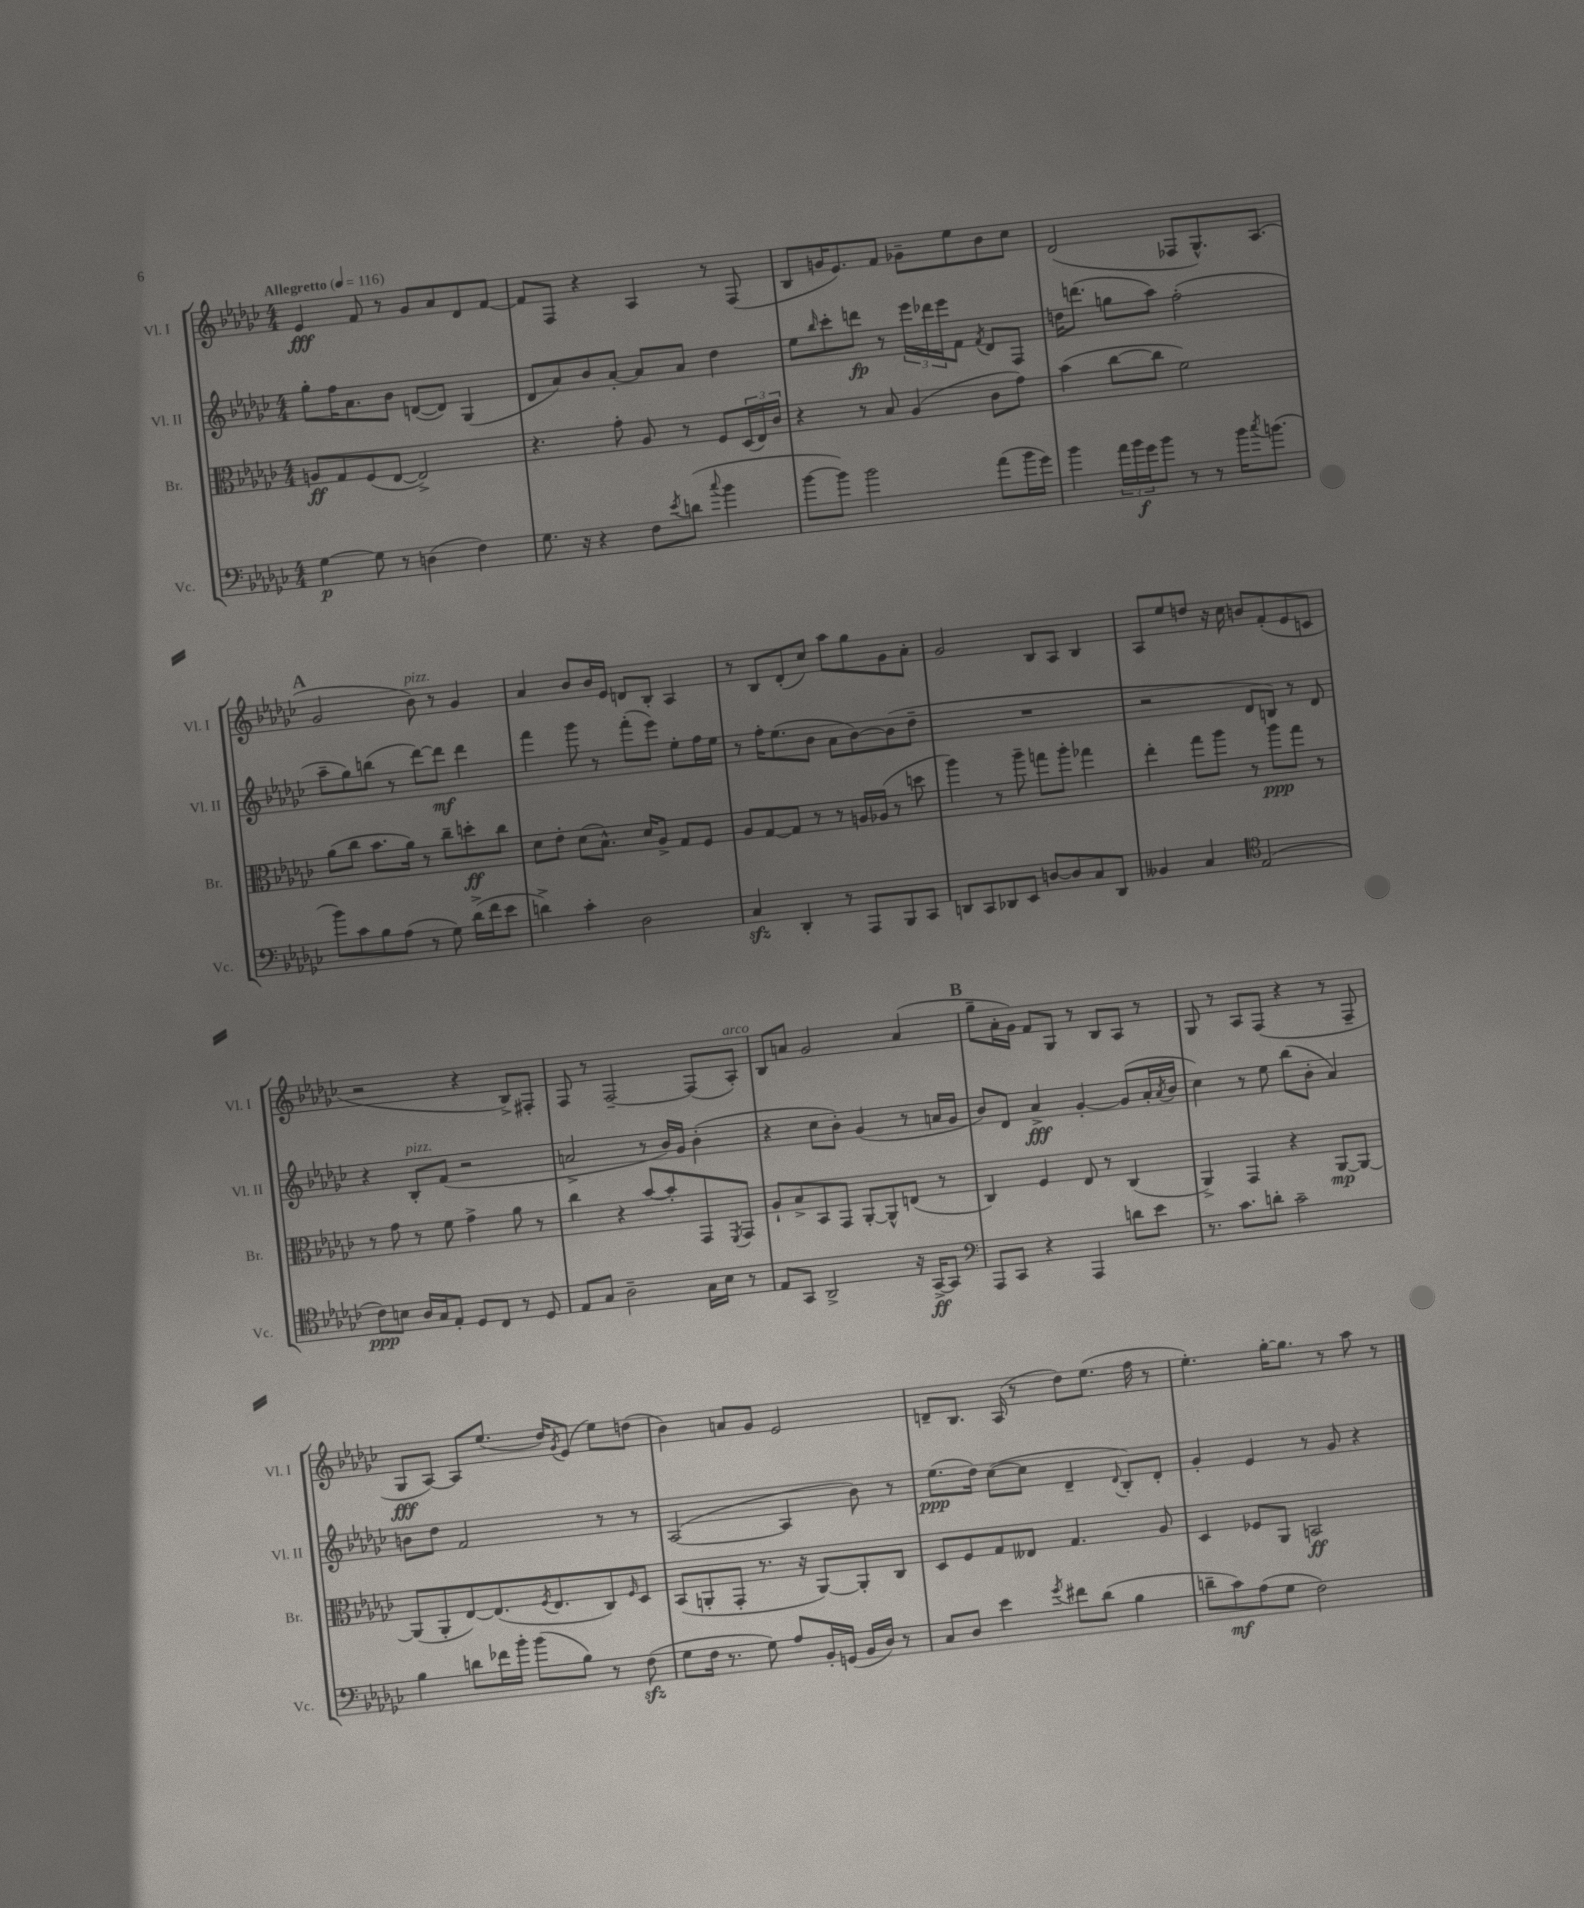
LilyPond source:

<<
\new StaffGroup <<
\new Staff = "s0" \with { instrumentName = "Vl. I" shortInstrumentName = "Vl. I" } {
    \clef treble \key ges \major \numericTimeSignature \time 4/4 \tempo "Allegretto" 4 = 116
    ees'4\fff f'8 r8 ges'8 aes'8 des'8 f'8~ |
    f'8 f8 r4 aes4 r8 f8( |
    bes8 g'16 ees'8.) f'8 ges'8-- ees''8 bes'8 ces''8 |
    des'2( fes8 ges8.-^) aes8.( |
    \mark \markup { \bold "A" } ges'2 bes'8^\markup { \italic "pizz." }) r8 ges'4 |
    aes'4 bes'8 bes'16 ees'16 d'8 bes8-. aes4 |
    r8 bes8 des'8-.( ces''8) aes''8 ges''8 ges'8 aes'8-. |
    ges'2 bes8 aes8 bes4 |
    aes8 ees''8 d''8 r16 ces''16 b'8 f'8-.( ees'8 c'8 |
    r2 r4 bes8->) fis8-. |
    f8 r8 f2~-- f8( aes8-.^\markup { \italic "arco" }) |
    bes8 a'8 ges'2 a'4( |
    \mark \markup { \bold "B" } ges''8-- aes'16-. ges'16) f'8 ges8 r8 bes8 aes8 r8 |
    ges8 r8 aes8 f8( r4 r8 f8-- |
    ges8\fff aes8~) aes8 ees''8.( des''16) \acciaccatura { ges'8 } ees'8( ees''8) d''8( |
    bes'4) a'8 ges'8 ees'2 |
    d'8-- bes8. aes16( r8 des''8) ees''8.( f''16 r8 |
    ees''4.-.) ges''16~-. ges''8. r8 aes''8 r8 \bar "|." |
}
\new Staff = "s1" \with { instrumentName = "Vl. II" shortInstrumentName = "Vl. II" } {
    \clef treble \key ges \major \numericTimeSignature \time 4/4
    ges''8-. f''16 aes'8. bes'8 d'8~( d'8) ges4( |
    des'8 aes'8) bes'8 aes'8~-. aes'8 aes'8 des''4 |
    ees''8 \grace { bes''16 } ces'''8-. d'''8\fp r8 \tuplet 3/2 { ees'''16 des'''16 ees'''16 } f'8 \acciaccatura { f'8 } des'8 f8 |
    d''16 d'''8.( g''8 aes''8) f''2-.( |
    \mark \markup { \bold "A" } aes''8-- ges''8) b''8( r8 des'''8~) des'''8\mf des'''4 |
    f'''4 ges'''8 r8 f'''8-.( ees'''8) ees''8-. f''16 ees''16 |
    r8 f''16-. ees''8.( bes'8 aes'8 bes'8~) bes'8( des''8-- |
    R1 |
    r2 des'8 b8) r8 des'8 |
    r4 bes8-.^\markup { \italic "pizz." } f'8( r2 |
    a'2-> r8 bes'16) ges'16 bes'4-.( |
    r4 ces''8 bes'8-.) ges'4( r8 a'16 ges'16 |
    \mark \markup { \bold "B" } bes'8) des'8 aes'4->\fff ges'4~-. ges'8( aes'16-. \acciaccatura { aes'8 } bes'16 |
    ces''4) r8 ees''8 bes''8( bes'8-. aes'4) |
    b'8 des''8 f'2 r8 r8 |
    aes2~( aes4 bes'8) r8 |
    ees''8.\ppp( des''16) ces''8~( ces''8 des'4-- \appoggiatura { des'8 } bes8-.) des'8-. |
    ges'4-. ees'4 r8 ges'8 r4 \bar "|." |
}
\new Staff = "s2" \with { instrumentName = "Br." shortInstrumentName = "Br." } {
    \clef alto \key ges \major \numericTimeSignature \time 4/4
    a8\ff ges8 f8( ees8~ ees2->) |
    r4. ges'8-. aes8 r8 f8 \tuplet 3/2 { des16( ees16) ces'16 } |
    r4 r8 bes8 aes4( ces'8 ges'8) |
    bes'4( ces''8~ ces''8 f'2) |
    \mark \markup { \bold "A" } aes'8( ces''8 bes'8. aes'16) r8 ces''8-- d''8-.\ff ces''8 |
    des'8 ees'8-. des'8( bes8.-^) des'16 aes8-> ges8 f8 |
    aes8 ges8~ ges8 r8 r8 a16 aes16( r8 d''8 |
    aes''4) r8 aes''8-- g''8 aes''8-. ges''4 |
    ees''4-. ges''8 aes''8 r8 aes''8\ppp ges''8 r8 |
    r8 ges'8 r8 f'8 ges'4-> aes'8 r8 |
    ces''4 r4 bes'8~ bes'8-. ges,8 \acciaccatura { f,8 } ges,8 |
    aes8-! bes8-> bes,8 ges,8 aes,8~-. aes,8-^ e8( r8 |
    \mark \markup { \bold "B" } ces4) f4 ees8 r8 ces4( |
    aes,4->) ges,4 r4 aes,8~\mp aes,8~ |
    aes,8( aes,8-. ees8~) ees8.( \acciaccatura { f8 } ees8. ces8) \grace { f16 } des8 |
    bes,8( a,8-. ges,8-. r8. r16 a,8~) a,8-. ces8 |
    des8 f8 ges8 eeses8 ges4. aes8 |
    des4 fes8 aes,8 b,2\ff \bar "|." |
}
\new Staff = "s3" \with { instrumentName = "Vc." shortInstrumentName = "Vc." } {
    \clef bass \key ges \major \numericTimeSignature \time 4/4
    ges4~\p ges8 r8 d4( f4) |
    ges8. r16 r4 f8 \acciaccatura { ees'8 } d'8( \appoggiatura { ces''8 } bes'4 |
    bes'8~ bes'8) bes'2 aes'8( bes'16 ges'16) |
    bes'4 \tuplet 3/2 { aes'16 bes'16\f ges'16 } bes'8 r8 r8 bes'16 \acciaccatura { ces''8 } b'8.( |
    \mark \markup { \bold "A" } bes'8) ces'8 bes8 aes8( r8 ges8) des'16->( f'16 ees'8 |
    d'4->) ces'4-. des2 |
    ces4\sfz des,4-. r8 aes,,8 bes,,8 ces,8 |
    d,8 ces,8 des,8 ees,8 d8~ d8 ces8 des,8 |
    beses,4 ces4 \clef tenor ees2( |
    ces'8\ppp) b8 aes16 ges16 ees8-. des8 ces8 r8 des8 |
    ees8 ges8 aes2-- ges16 bes16 r8 |
    ees8 ges,8 aes,2-> r16 ges,16~->\ff ges,8 |
    \mark \markup { \bold "B" } \clef bass aes,,8 ces,8 r4 aes,,4 d'8 ees'8 |
    r8. ces'8. d'8-. ces'2-- |
    bes4 d'8 fes'16 bes'16-. bes'8( bes8) r8 f8\sfz( |
    ges8 f16 r8. ges8) aes8 bes,16-. g,16( bes,16 des16) r8 |
    ces8 des8 ees'4 \acciaccatura { ges'8 } fis'8 des'8( bes4 |
    d'8-- ces'8\mf) aes8( ges8 f2) \bar "|." |
}
>>
>>
\layout { \context { \Score \remove "Bar_number_engraver" } }
